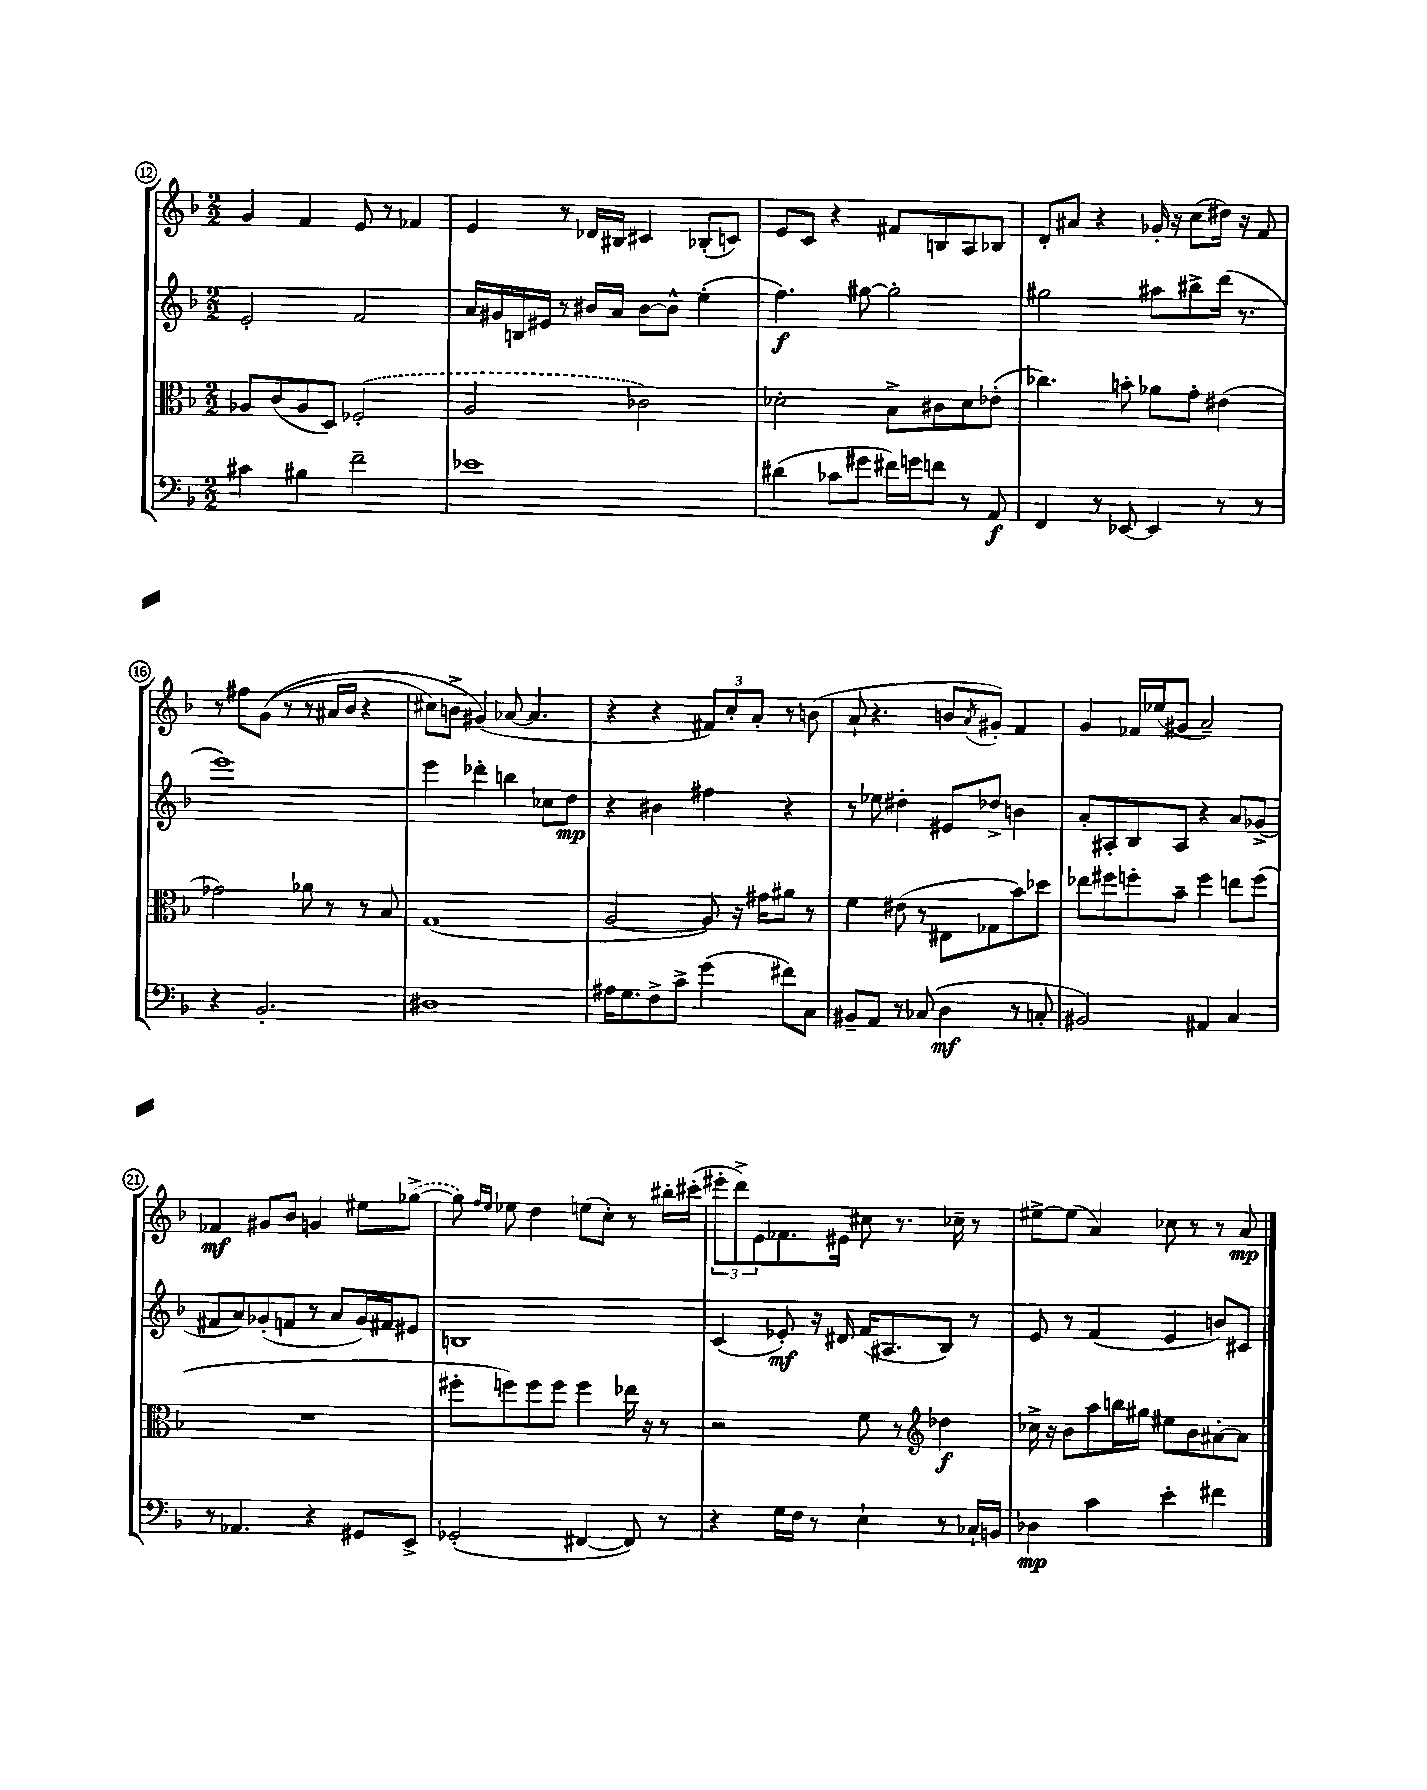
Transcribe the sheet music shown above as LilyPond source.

<<
\new StaffGroup <<
\new Staff = "s0" {
    \clef treble \key f \major \numericTimeSignature \time 2/2
    g'4 f'4 e'8 r8 fes'4 |
    e'4 r8 des'16 bis16 cis'4 bes8-.( c'8) |
    e'8 c'8 r4 fis'8 b8 a8 bes8 |
    d'8-. ais'8 r4 ges'16-. r16 c''8( dis''16) r16 f'8 |
    r8 fis''8 g'8(\( r8 r8 ais'16 bes'16 r4 |
    cis''8) b'8-> gis'4(\) aes'8~ aes'4. |
    r4 r4 \tuplet 3/2 { fis'8) c''8-. a'8-. } r8 b'8( |
    a'8-! r4. b'8 \acciaccatura { a'8 } gis'8-.) f'4 |
    g'4 fes'16 ees''16( gis'8 a'2--) |
    fes'4\mf gis'8 bes'8 g'4 eis''8 \once \slurDashed ges''8~->( |
    ges''8) \grace { f''16 e''16 } ees''8 d''4 e''8( c''8-.) r8 bis''16-. cis'''16-.( |
    \tuplet 3/2 { eis'''8-. d'''8->) e'8 } fes'8. eis'16 cis''8 r8. ces''16-- r8 |
    eis''8~-> eis''8( a'4) ces''8 r8 r8 a'8\mp \bar "|." |
}
\new Staff = "s1" {
    \clef treble \key f \major \numericTimeSignature \time 2/2
    e'2-. f'2 |
    a'16 gis'16 b16 eis'16 r8 bis'16 a'16 bis'8~ bis'8-^ e''4-.( |
    f''4.\f) gis''8~ gis''2-. |
    gis''2 ais''8 bis''8-> d'''16( r8. |
    e'''1) |
    e'''4 des'''4-. b''4 ces''8 d''8\mp |
    r4 bis'4 fis''4 r4 |
    r8 ees''8 dis''4-. eis'8 des''8-> b'4 |
    a'8-. ais8-. bes8 ais8 r4 a'8 ges'8->( |
    fis'8 a'8) ges'8-.( f'8 r8 a'8 ges'16) fis'16 eis'8 |
    b1 |
    c'4( ees'8-.\mf) r16 dis'16 f'16( ais8. bes8) r8 |
    e'8 r8 f'4( e'4 b'8) cis'8 \bar "|." |
}
\new Staff = "s2" {
    \clef alto \key f \major \numericTimeSignature \time 2/2
    aes8 c'8( aes8 d8) \once \slurDashed fes2-.( |
    a2 ces'2) |
    des'2-. bes8-> cis'8 des'8 ees'8-.( |
    ces''4.) b'8-. aes'8 g'8-. eis'4( |
    ges'2) aes'8 r8 r8 bes8 |
    g1( |
    a2~ a8) r16 gis'16 ais'8 r8 |
    f'4 eis'8( r8 eis8 ges8 bes'8) des''8 |
    ees''8 fis''8 f''8-. bes'8-- f''4 e''8 f''8( |
    R1 |
    fis''8-. f''8) f''8 f''8 f''4 ees''16 r16 r8 |
    r2 f'8 r8 \clef treble des''4\f |
    ces''16-> r16 bes'8 a''8 b''16 gis''16 eis''8 bes'8 ais'8~-. ais'8 \bar "|." |
}
\new Staff = "s3" {
    \clef bass \key f \major \numericTimeSignature \time 2/2
    cis'4 bis4 f'2-- |
    ees'1 |
    dis'4( ces'8 gis'8 fis'16) g'16 f'8 r8 a,8\f |
    f,4 r8 ees,8~ ees,4 r8 r8 |
    r4 bes,2.-. |
    dis1 |
    ais16 g8. f8-> c'8-> g'4( fis'8) c8 |
    bis,8-- a,8 r8 ces8( d4\mf r8 c8-. |
    bis,2) ais,4 c4 |
    r8 aes,4. r4 gis,8 e,8-> |
    ges,2-.( fis,4~ fis,8) r8 |
    r4 g16 f16 r8 e4-! r8 ces16-! b,16 |
    des4\mp c'4 e'4-. fis'4 \bar "|." |
}
>>
>>
\layout { \context { \Score currentBarNumber = #12 \override BarNumber.stencil = #(make-stencil-circler 0.1 0.3 ly:text-interface::print) } }
